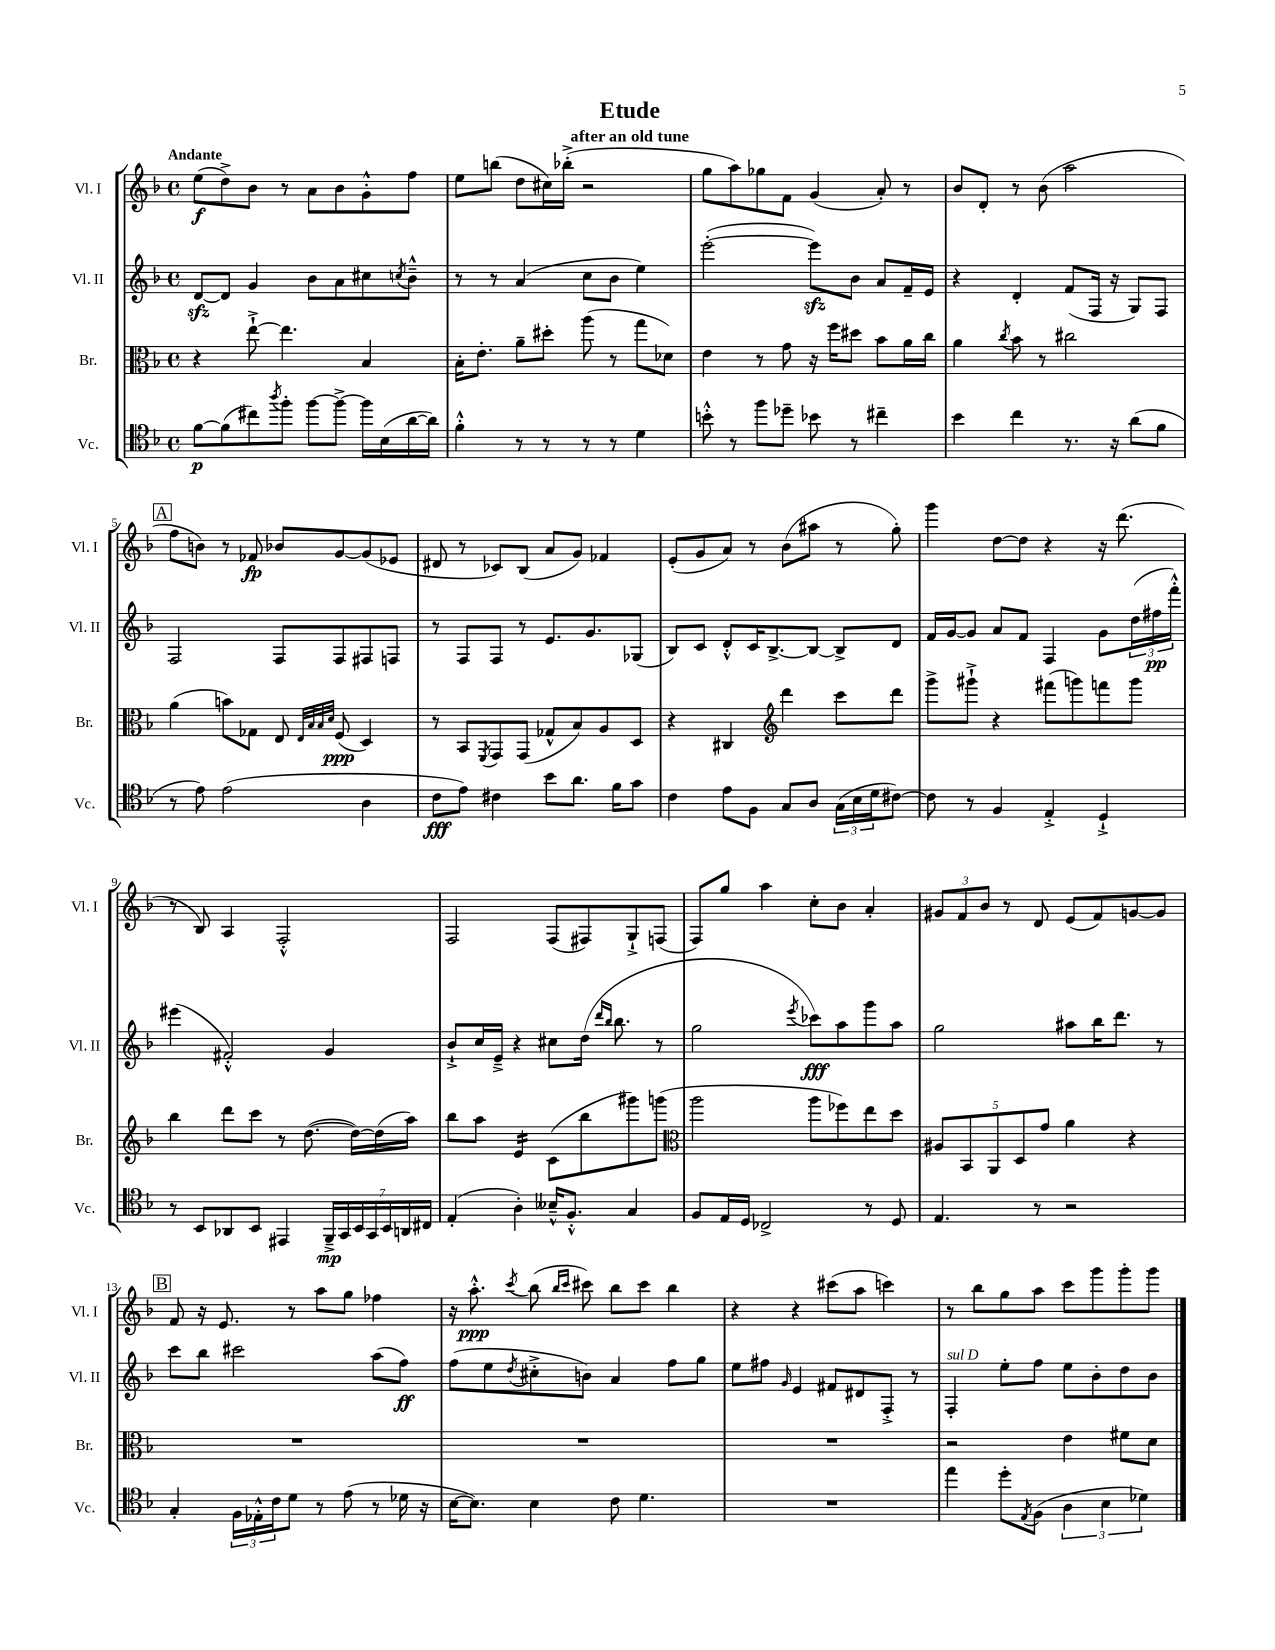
\header { title = "Etude" subtitle = "after an old tune" }
<<
\new StaffGroup <<
\new Staff = "s0" \with { instrumentName = "Vl. I" shortInstrumentName = "Vl. I" } {
    \clef treble \key f \major \defaultTimeSignature \time 4/4 \tempo "Andante"
    e''8\f( d''8->) bes'8 r8 a'8 bes'8 g'8-.-^ f''8 |
    e''8 b''8( d''8 cis''16) bes''16-.->( r2 |
    g''8 a''8) ges''8 f'8 g'4( a'8-.) r8 |
    bes'8 d'8-. r8 bes'8( a''2 |
    \mark \markup { \box "A" } f''8 b'8) r8 fes'8\fp bes'8 g'8~ g'8( ees'8 |
    dis'8 r8 ces'8) bes8( a'8 g'8) fes'4 |
    e'8-.( g'8 a'8) r8 bes'8( ais''8 r8 g''8-.) |
    g'''4 d''8~ d''8 r4 r16 d'''8.( |
    r8 bes8) a4 f2-.-^ |
    f2 f8( fis8) g8-!-> f8( |
    f8) g''8 a''4 c''8-. bes'8 a'4-. |
    \tuplet 3/2 { gis'8 f'8 bes'8 } r8 d'8 e'8( f'8) g'8~ g'8 |
    \mark \markup { \box "B" } f'8 r16 e'8. r8 a''8 g''8 fes''4 |
    r16 a''8.-.-^\ppp \acciaccatura { c'''8 } bes''8( \grace { bes''16 c'''16 } cis'''8) bes''8 cis'''8 bes''4 |
    r4 r4 cis'''8( a''8 c'''4) |
    r8 bes''8 g''8 a''8 c'''8 g'''8 g'''8-. g'''8 \bar "|." |
}
\new Staff = "s1" \with { instrumentName = "Vl. II" shortInstrumentName = "Vl. II" } {
    \clef treble \key f \major \defaultTimeSignature \time 4/4
    d'8~\sfz d'8 g'4 bes'8 a'8 cis''8 \acciaccatura { c''8 } bes'8---^ |
    r8 r8 a'4( c''8 bes'8 e''4) |
    e'''2~-.( e'''8\sfz) bes'8 a'8 f'16-- e'16 |
    r4 d'4-. f'8( f16 r16 g8) f8 |
    \mark \markup { \box "A" } f2 f8 f8 fis8 f8 |
    r8 f8 f8 r8 e'8. g'8. ges8( |
    bes8) c'8 d'8-.-^ c'16 bes8.~-> bes8~ bes8-> d'8 |
    f'16 g'16~ g'8 a'8 f'8 f4 g'8 \tuplet 3/2 { d''16( fis''16\pp f'''16-.-^) } |
    eis'''4( fis'2-.-^) g'4 |
    bes'8-!-> c''16 e'16---> r4 cis''8 d''16( \grace { d'''16 bes''16 } bes''8. r8 |
    g''2 \acciaccatura { e'''8 } ces'''8\fff) a''8 g'''8 a''8 |
    g''2 ais''8 bes''16 d'''8. r8 |
    \mark \markup { \box "B" } c'''8 bes''8 cis'''2 a''8( f''8\ff) |
    f''8( e''8 \acciaccatura { d''8 } cis''8-.-> b'8) a'4 f''8 g''8 |
    e''8 fis''8 \grace { g'16 } e'4 fis'8 dis'8 f8-.-> r8 |
    f4-.^\markup { \italic "sul D" } e''8-. f''8 e''8 bes'8-. d''8 bes'8 \bar "|." |
}
\new Staff = "s2" \with { instrumentName = "Br." shortInstrumentName = "Br." } {
    \clef alto \key f \major \defaultTimeSignature \time 4/4
    r4 e''8~-!-> e''4. bes4 |
    bes16-. e'8.-. a'8-- dis''8-. a''8( r8 g''8 des'8) |
    e'4 r8 g'8 r16 f''16 dis''8 bes'8 a'16 c''16 |
    a'4 \acciaccatura { c''8 } bes'8 r8 cis''2 |
    \mark \markup { \box "A" } a'4( b'8) ges8 e8 \grace { e32 bes32 bes32 d'32 } f8\ppp( d4) |
    r8 bes,8 \acciaccatura { f,8 } g,8 g,8( ges8-^ bes8) a8 d8 |
    r4 cis4 \clef treble d'''4 c'''8 d'''8 |
    g'''8-> gis'''8-!-> r4 fis'''8( g'''8) f'''8 g'''8 |
    bes''4 d'''8 c'''8 r8 d''8.~( d''16~) d''16( a''16) |
    bes''8 a''8 e'4:16 c'8( bes''8 gis'''8) g'''8( |
    \clef alto a''2 a''8 fes''8) e''8 d''8 |
    \tuplet 5/4 { ais8 bes,8 a,8 d8 g'8 } a'4 r4 |
    \mark \markup { \box "B" } R1 |
    R1 |
    R1 |
    r2 e'4 fis'8 d'8 \bar "|." |
}
\new Staff = "s3" \with { instrumentName = "Vc." shortInstrumentName = "Vc." } {
    \clef tenor \key f \major \defaultTimeSignature \time 4/4
    f'8~\p f'8( cis''8) \acciaccatura { a''8 } f''8-. f''8~ f''8~-> f''16 bes16( a'16~ a'16) |
    f'4-.-^ r8 r8 r8 r8 d'4 |
    b'8-.-^ r8 f''8 des''8-- bes'8 r8 cis''4-- |
    bes'4 c''4 r8. r16 a'8( f'8 |
    \mark \markup { \box "A" } r8 e'8) e'2( a4 |
    c'8\fff e'8) cis'4 bes'8 a'8. f'16 g'8 |
    c'4 e'8 f8 g8 a8 \tuplet 3/2 { g16( bes16 d'16 } cis'8~) |
    cis'8 r8 f4 e4-.-> d4-!-> |
    r8 bes,8 aes,8 bes,8 eis,4 \tuplet 7/4 { f,16--->\mp g,16 bes,16 g,16 bes,16 a,16 cis16 } |
    e4-.( a4-.) beses16---^ f8.-.-^ g4 |
    f8 e16 d16 ces2-> r8 d8 |
    e4. r8 r2 |
    \mark \markup { \box "B" } g4-. \tuplet 3/2 { f16 ees16-.-^ c'16 } d'8 r8 e'8( r8 des'16 r16 |
    bes16~ bes8.) bes4 c'8 d'4. |
    R1 |
    e''4 d''8-. \acciaccatura { e8 } f8( \tuplet 3/2 { a4 bes4 des'4) } \bar "|." |
}
>>
>>
